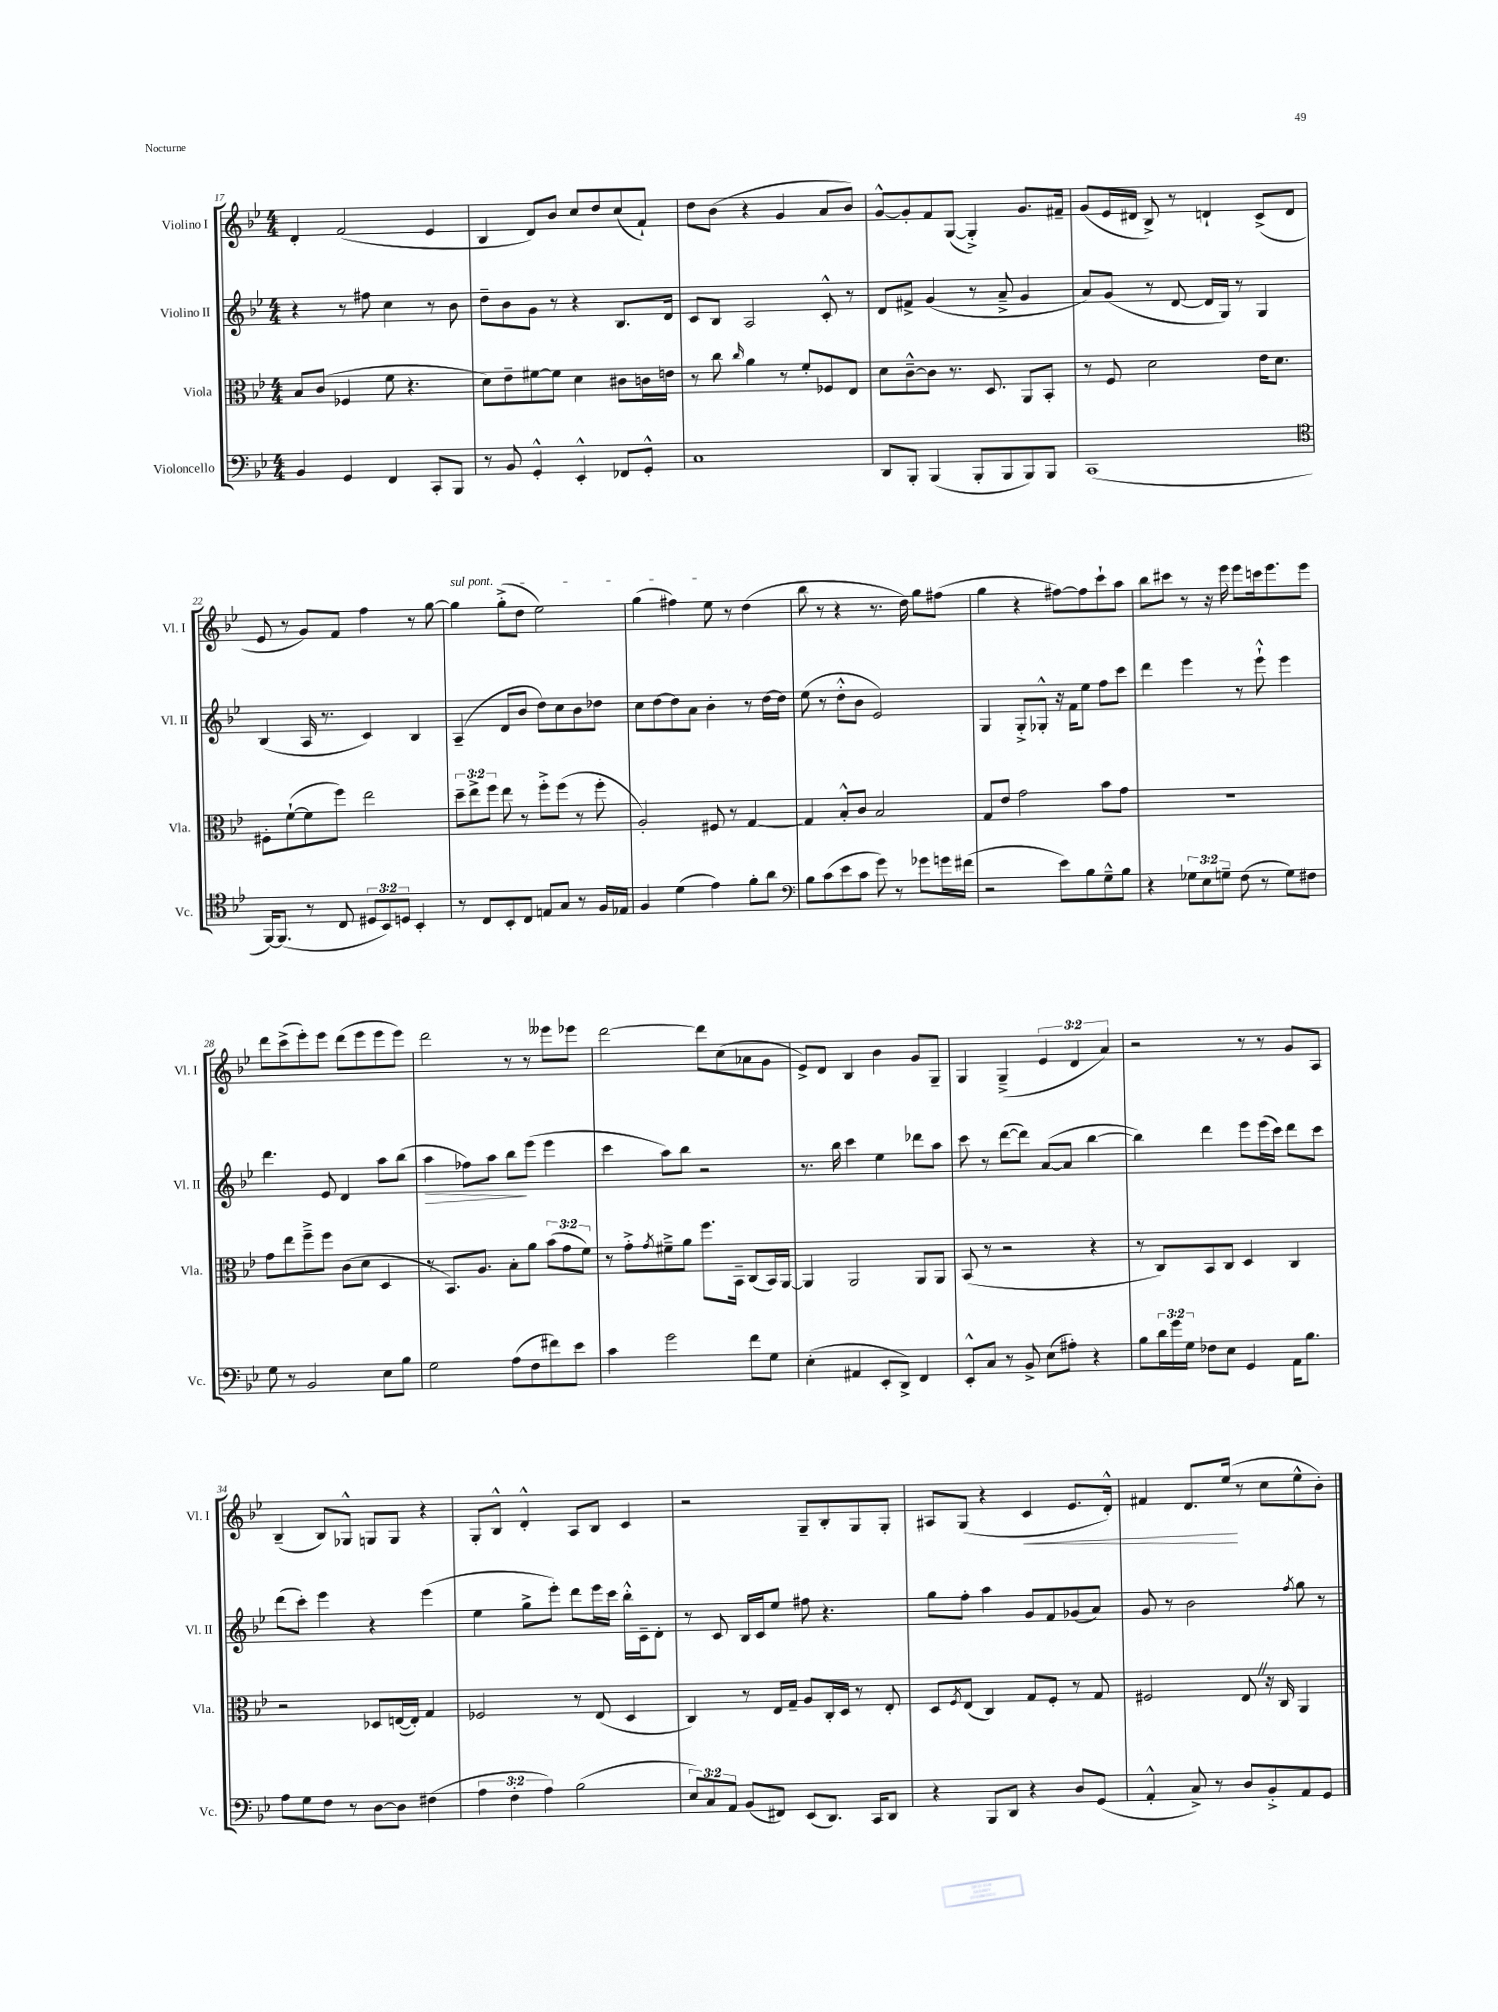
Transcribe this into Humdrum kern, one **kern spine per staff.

**kern	**kern	**kern	**kern
*staff4	*staff3	*staff2	*staff1
*clefF4	*clefC3	*clefG2	*clefG2
*k[b-e-]	*k[b-e-]	*k[b-e-]	*k[b-e-]
*M4/4	*M4/4	*M4/4	*M4/4
4BB-	8B-	4r	4d'
.	(8c	.	.
4GG	4F-	8r	(2f
.	.	8ff#	.
4FF	8f	4cc	.
.	4.r	.	.
8CC'	.	8r	4e-
8BBB-	.	8b-	.
=	=	=	=
8r	8d)	8dd~	4B-
8BB-	8e-~	8b-	.
4GG'^^	[8f#	8g	8d)
.	8f#]	8r	8b-
4EE-'^^	4d	4r	8cc
.	.	.	8dd
8FF-	8c#	8.B-	(8cc
8GG'^^	16c	.	8f`)
.	16e	16d	.
=	=	=	=
1C	8r	8c	8dd
.	8cc	8B-	(8b-
.	16qqcc	.	.
.	4a	2A	4r
.	8r	.	4g
.	8f'	.	.
.	8F-	8c'^^	8a
.	8E-	8r	8b-)
=	=	=	=
8DD	8d	8d	[8g^^
8BBB-'	[8c~^^	8f#^	8g']
(4BBB-	8c]	(4g	8f
.	8.r	.	([8G
8BBB-'	.	8r	4G'^])
.	8.D	.	.
8BBB-	.	8a~^	.
8BBB-)	8AA	4g	8.g
8BBB-	8BB-'	.	.
.	.	.	16f#~
=	=	=	=
(1CC	8r	8a)	(8g
.	8F	(8g	16e-
.	.	.	16d#
.	2d	8r	8B-^)
.	.	[8d	8r
.	.	16d]	4d`
.	.	16G)	.
.	.	8r	.
.	16e-	4G	(8c^
.	8.d	.	.
.	.	.	8d
=	=	=	=
*clefC4	*	*	*
[16FF)	8F#'	(4B-	8e-
(8.FF]	.	.	.
.	([8f`	.	8r
8r	8f]	16A	8g)
.	.	8.r	.
8C	8ff)	.	8f
12D#	2ee-	4c)	4ff
12BB-)	.	.	.
12D	.	.	.
4BB-'	.	4B-	8r
.	.	.	[8gg
=	=	=	=
8r	12dd~	(4A~	4gg]
.	12ee-^	.	.
8C	.	.	.
.	12ff	.	.
8BB-'	8ee-	8d	(8gg'^
8C	8r	8b-	8dd
8E	8ff'^	8dd)	2ee-)
8G	(8ff	8cc	.
8r	8r	8b-	.
16F	8ff'	8dd-	.
16E-	.	.	.
=	=	=	=
4F	2A')	8cc	(4gg
.	.	[8dd	.
(4d	.	8dd]	4ff#)
.	.	8a	.
4e-)	8F#	4b-'	8ee-
.	8r	.	8r
8f'	[4G	8r	(4dd
8a	.	[16dd	.
.	.	16dd]	.
=	=	=	=
*clefF4	*	*	*
8B-	4G]	(8ee-	8bb-
(8c	.	8r	8r
8e-	8B-'^^	8dd'^^	4r
8c	8c	8b-	.
8g)	2B-	2e-)	8.r
8r	.	.	.
.	.	.	16dd)
8g-	.	.	8gg
16g	.	.	(8ff#
(16f#	.	.	.
=	=	=	=
2r	8G	4G	4gg
.	8e-	.	.
.	2g	8G'^	4r
.	.	8G-'^^	.
8e-)	.	16r	[8ff#)
.	.	16f	.
8B-	.	8ee-	8ff#]
8G~^^	8b-	8ff	8ccc`
8B-	8g	8ccc	8aa
=	=	=	=
4r	1r	4ddd	8bb-
.	.	.	8ccc#
12G-	.	4eee-	8r
12E-	.	.	.
.	.	.	16r
12G~	.	.	.
.	.	.	16eee-
(8F	.	8r	8eee-
8r	.	8eee-`^^	16ccc
.	.	.	8.eee-
8G)	.	4eee-	.
8F#	.	.	8eee-
=	=	=	=
8G	8g	4.ddd	8ddd
8r	8ee-	.	(8ccc^
2BB-	8ff~^	.	8eee-')
.	8ff	8e-	8eee-
.	(8c	4d	(8ddd
.	8d	.	8eee-
8E-	4D	8aa	8eee-
8B-	.	(8bb-	8eee-)
=	=	=	=
2G	8r	4aa	2ddd
.	8.BB-)	.	.
.	.	8ff-)	.
.	8.A	.	.
.	.	8aa	.
(8A	8B-'	8bb-	8r
8F	8a	(8eee-	8r
8f#)	(12b-	4eee-	8eee--
.	12g	.	.
8e-	.	.	8eee-
.	12f)	.	.
=	=	=	=
4c	8r	4ccc	[2ddd
.	8g'^	.	.
.	8qg	.	.
2g	8f#~^	8aa)	.
.	8a	8bb-	.
.	8.ff	2r	8ddd]
.	.	.	(8cc
.	16BB-~	.	.
8f	(8C	.	8a-
8G	16BB-)	.	8g
.	[16AA	.	.
=	=	=	=
(4E-'	4AA]	8.r	8e-^)
.	.	.	8d
.	.	16bb-	.
4AA#	2AA	4ccc	4B-
8EE-'	.	4ee-	4b-
8DD^)	.	.	.
4FF	8AA	8ddd-	8g
.	8AA	8aa	8G~
=	=	=	=
8EE-'^^	(8BB-	8ccc	4G
8C	8r	8r	.
8r	2r	([8ddd	(4G~^
8BB-^	.	8ddd])	.
(8E-	.	([8a	6e-
8A#')	.	8a]	.
.	.	.	6d
4r	4r	[4bb-	.
.	.	.	6a)
=	=	=	=
8B-	8r	4bb-])	2r
24d	8C)	.	.
24g	.	.	.
24G	.	.	.
8F-	8BB-	4ddd	.
8E-	8C	.	.
4GG	4D	8eee-	8r
.	.	(16eee-	8r
.	.	16ccc)	.
16AA	4C	8ddd	8g
8.B-	.	.	.
.	.	8ccc	8A
=	=	=	=
8A	2r	(8ddd	(4B-~
8G	.	8ccc')	.
8F	.	4eee-	8B-)
8r	.	.	8G-^^
[8D	8D-	4r	8G
8D]	([16E	.	8G
.	16E'])	.	.
(4F#	4G	(4eee-	4r
=	=	=	=
6A	2F-	4ee-	8G'
.	.	.	8B-^^
6F'	.	.	.
.	.	8gg^	4d'^^
6A)	.	.	.
.	.	8eee-')	.
(2B-	8r	8ddd	8A
.	(8E-	16eee-	8B-
.	.	16ccc	.
.	4D	16bb-'^^	4c
.	.	16c~	.
.	.	8d'	.
=	=	=	=
12E-)	4C)	8r	2r
12C	.	.	.
.	.	8c	.
12AA	.	.	.
(8BB-	8r	16B-	.
.	.	16c	.
8FF#)	16E-	8ee-	.
.	16G~	.	.
(8EE-	8A	8ff#	8G~
8.DD)	16C'	4.r	8B-'
.	16D	.	.
.	8r	.	8G
16CC	.	.	.
8DD	8E-'	.	8G'
=	=	=	=
4r	8D	8gg	8A#
.	8qF	.	.
.	(8E-	8ff'	(8G
8BBB-	4C)	4aa	4r
8DD	.	.	.
4r	8G	8g	4c
.	8F'	8f	.
8D	8r	(8g-	8.e-
(8GG	8G	8a)	.
.	.	.	16d'^^)
=	=	=	=
4AA'^^	2F#	8g	4f#
.	.	8r	.
8C^)	.	2b-	8.d
8r	.	.	.
.	.	.	(16ee-
8D	8E-	.	8r
8BB-'^	16r	.	8cc
.	16C	.	.
.	.	8qff	.
8AA	4AA	8gg	8ee-^^
8GG	.	8r	8b-')
==	==	==	==
*-	*-	*-	*-
